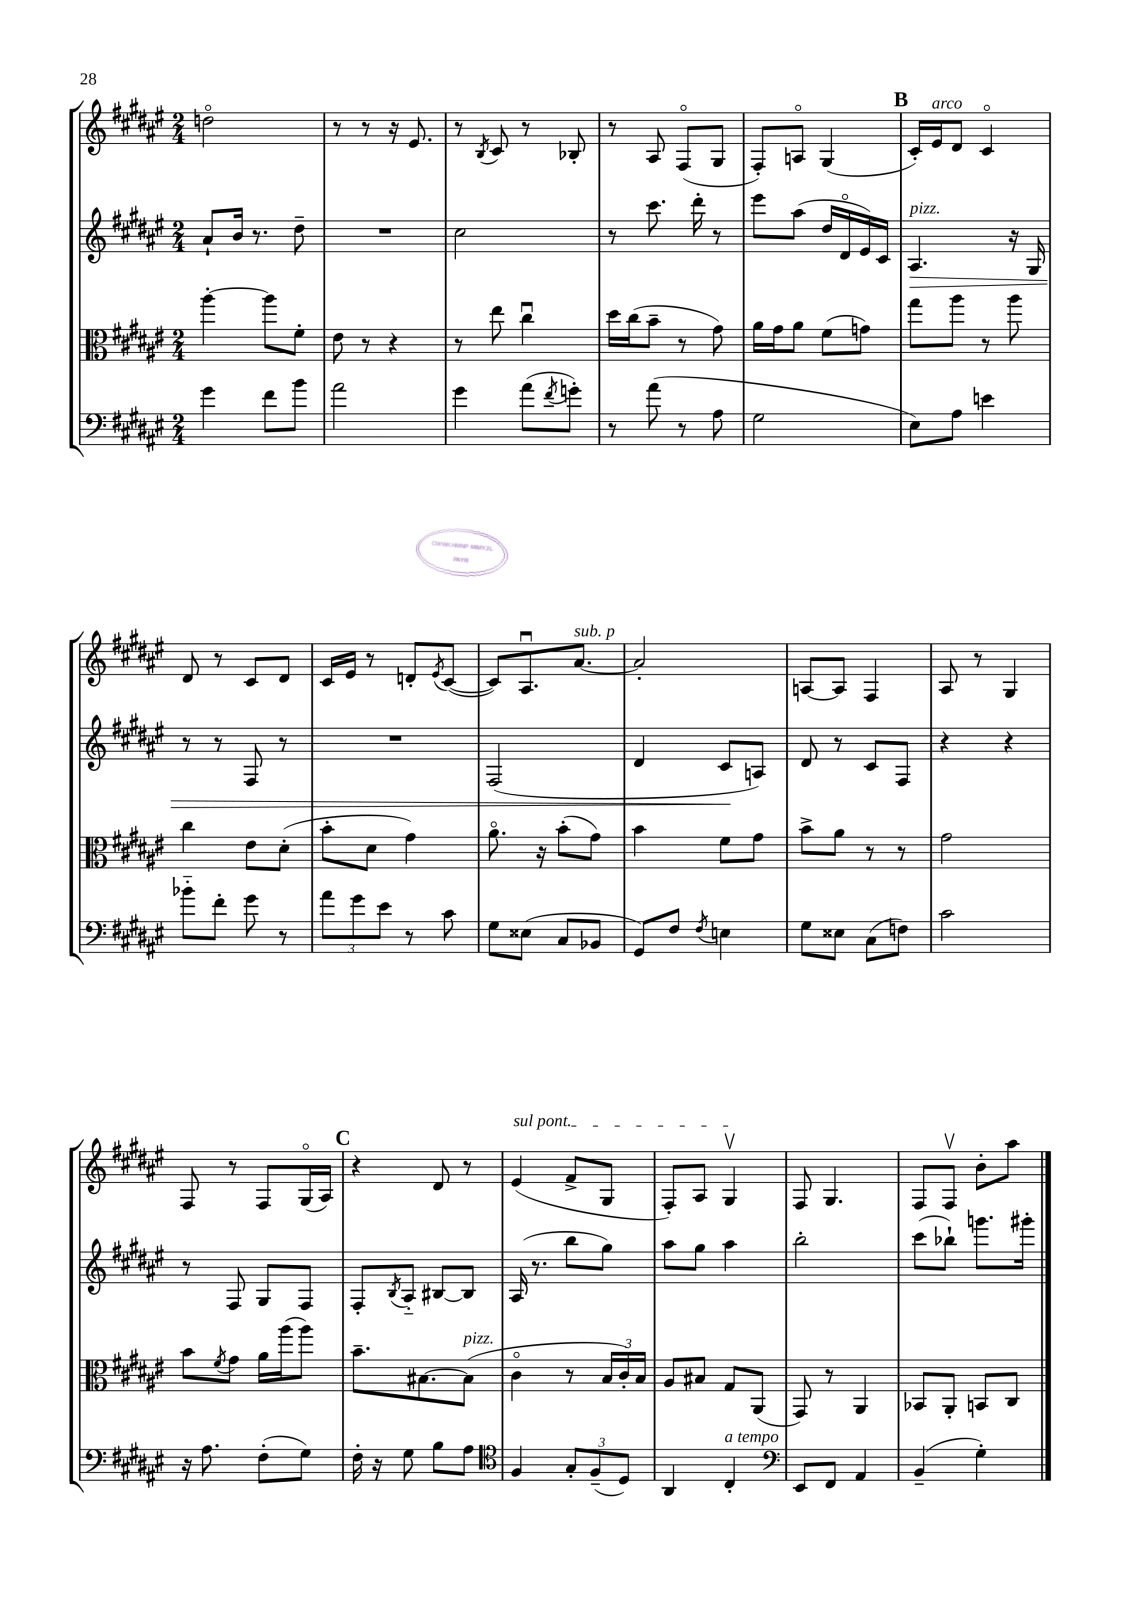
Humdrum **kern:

**kern	**kern	**kern	**dynam	**kern
*part4	*part3	*part2	*part2	*part1
*staff4	*staff3	*staff2	*staff2	*staff1
*clefF4	*clefC3	*clefG2	*	*clefG2
*k[f#c#g#d#a#e#]	*k[f#c#g#d#a#e#]	*k[f#c#g#d#a#e#]	*	*k[f#c#g#d#a#e#]
*M2/4	*M2/4	*M2/4	*	*M2/4
=14	=14	=14	=14	=14
4g#\	[4aa#'\	8a#`/L	.	2ddn\
.	.	16b/Jk	.	.
.	.	8.r	.	.
8f#\L	8aa#\L]	.	.	.
8b\J	8f#'\J	8dd#~\	.	.
=15	=15	=15	=15	=15
2a#\	8e#\	2r	.	8r
.	8r	.	.	8r
.	4r	.	.	16r
.	.	.	.	8.e#/
=16	=16	=16	=16	=16
4g#\	8r	2cc#\	.	8r
.	.	.	.	8qB/
.	8ee#\	.	.	8c#/
(8a#\L	4cc#u\	.	.	8r
8qf#/	.	.	.	.
8gn'\J)	.	.	.	8B-X'/
=17	=17	=17	=17	=17
8r	16dd#\LL	8r	.	8r
.	(16cc#\J	.	.	.
(8a#\	8b~\J	8.ccc#\	.	8A#/
8r	8r	.	.	(8F#/L
.	.	16ddd#'\	.	.
8A#\	8g#\)	8r	.	8G#/J
=18	=18	=18	=18	=18
2G#\	16a#\LL	8eee#\L	.	8F#'/L)
.	16g#\J	.	.	.
.	8a#\J	(8aa#\J	.	8An/J
.	(8f#\L	16dd#/LL	.	(4G#/
.	.	16d#/	.	.
.	8gn\J)	16e#/)	.	.
.	.	16c#/JJ	.	.
!!LO:REH:place=s1:t=B
=19	=19	=19	=19	=19
!	!	!LO:TX:a:i:t=pizz.	!	!
!	!	!	!LO:HP:b	!
8E#\L)	8gg#\L	4.A#/	>	16c#'/LL)
!	!	!	!	!LO:TX:a:i:t=arco
.	.	.	.	16e#/J
8A#\J	8aa#\J	.	.	8d#/J
4en\	8r	.	.	4c#/
.	8aa#\	16r	.	.
.	.	16G#/	.	.
!!LO:LB:g=z
=20	=20	=20	=20	=20
8b-X\L	4cc#\	8r	.	8d#/
8f#'\J	.	8r	.	8r
8g#\	8e#\L	8F#/	.	8c#/L
8r	(8d#'\J	8r	.	8d#/J
=21	=21	=21	=21	=21
12a#\L	8b'\L	2r	.	16c#/LL
.	.	.	.	16e#/JJ
12g#\	.	.	.	.
.	8d#\J	.	.	8r
12e#\J	.	.	.	.
8r	4g#\)	.	.	8dn'/L
.	.	.	.	8qe#/
8c#\	.	.	.	([8c#/J
=22	=22	=22	=22	=22
8G#\L	8.a#\	(2F#/	.	8c#/L])
(8E##X\J	.	.	.	8.A#u/
.	16r	.	.	.
8C#/L	(8b'\L	.	.	.
!	!	!	!	!LO:TX:a:i:t=sub. p
.	.	.	.	[8.a#/J
8BB-X/J	8g#\J)	.	.	.
=23	=23	=23	=23	=23
8GG#/L)	4b\	4d#/	.	2a#'/]
8F#/J	.	.	.	.
8qF#/	.	.	.	.
4En\	8f#\L	8c#/L	.	.
.	8g#\J	8An/J)	]	.
=24	=24	=24	=24	=24
8G#\L	8b^\L	8d#/	.	[8An/L
8E##X\J	8a#\J	8r	.	8A/J]
(8C#\L	8r	8c#/L	.	4F#/
8Fn\J)	8r	8F#/J	.	.
=25	=25	=25	=25	=25
2c#\	2g#\	4r	.	8A#/
.	.	.	.	8r
.	.	4r	.	4G#/
!!LO:LB:g=z
=26	=26	=26	=26	=26
16r	8b\L	8r	.	8F#/
8.A#\	.	.	.	.
.	8qf#/	.	.	.
.	8g#\J	8F#/	.	8r
(8F#'\L	16a#\LL	8G#/L	.	8F#/L
.	(16aa#\J	.	.	.
8G#\J)	8aa#\J)	8F#/J	.	(16G#/L
.	.	.	.	16A#/JJ)
!!LO:REH:place=s1:t=C
=27	=27	=27	=27	=27
16F#'\	8.b~\L	8F#'/L	.	4r
16r	.	.	.	.
.	.	8qB/	.	.
8G#\	.	8A#/J	.	.
.	[8.B#X\	.	.	.
8B\L	.	[8B#X/L	.	8d#/
!	!LO:TX:a:i:t=pizz.	!	!	!
8A#\J	(8B#\J]	8B#/J]	.	8r
=28	=28	=28	=28	=28
*clefC4	*	*	*	*
!	!	!	!	!LO:TX:a:i:t=sul pont.
4F#/	4c#\	(16A#/	.	(4e#/
.	.	8.r	.	.
12G#'/L	8r	8bb\L	.	8f#^/L
(12F#~/	.	.	.	.
.	24B/LL	8gg#\J)	.	8G#/J
12D#/J)	24c#'/)	.	.	.
.	24B/JJ	.	.	.
=29	=29	=29	=29	=29
4AA#/	8A#/L	8aa#\L	.	8F#'/L)
.	8B#X/J	8gg#\J	.	8A#/J
!LO:TX:a:i:t=a tempo	!	!	!	!
4C#'/	8G#/L	4aa#\	.	4G#v/
.	(8AA#/J	.	.	.
=30	=30	=30	=30	=30
*clefF4	*	*	*	*
8EE#/L	8GG#/)	2bb'\	.	8F#/
8FF#/J	8r	.	.	4.G#/
4AA#/	4AA#/	.	.	.
=31	=31	=31	=31	=31
(4BB~/	8BB-X/L	(8ccc#\L	.	8F#/L
.	8AA#'/J	8bb-X`\J)	.	8F#v/J
4G#'\)	8BBn/L	8.gggn\L	.	8b'\L
.	8C#/J	.	.	8aa#\J
.	.	16ggg#X'\Jk	.	.
==	==	==	==	==
*-	*-	*-	*-	*-
